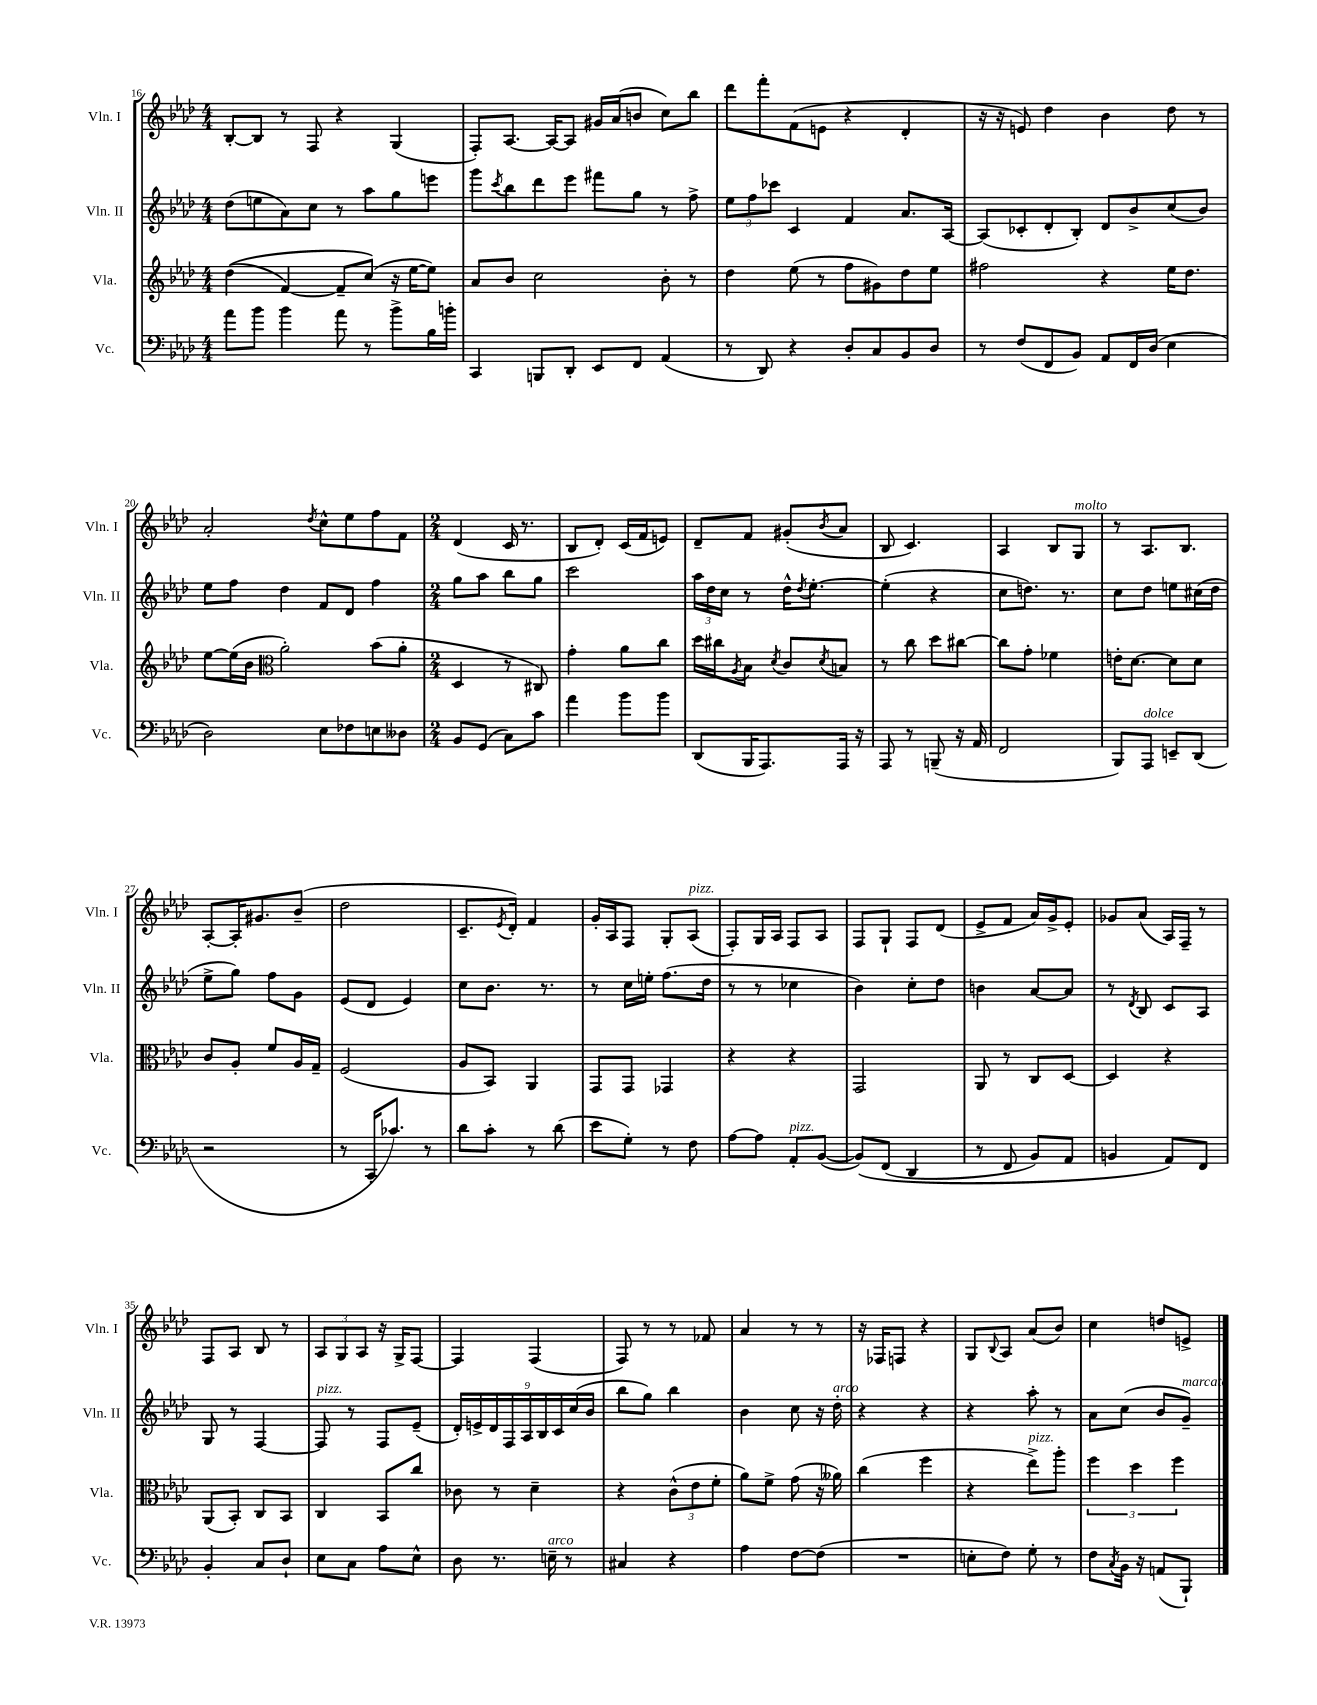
<<
\new StaffGroup <<
\new Staff = "s0" \with { instrumentName = "Vln. I" shortInstrumentName = "Vln. I" } {
    \clef treble \key aes \major \numericTimeSignature \time 4/4
    bes8~-. bes8 r8 f8 r4 g4( |
    f8-.) aes8.~ aes16~ aes8 gis'16 aes'16( b'8 c''8) bes''8 |
    des'''8 f'''8-. f'8( e'8 r4 des'4-. |
    r16 r16 e'8) des''4 bes'4 des''8 r8 |
    aes'2-. \acciaccatura { des''8 } c''8-^ ees''8 f''8 f'8 |
    \numericTimeSignature \time 2/4 des'4( c'16 r8. |
    bes8 des'8-.) c'16( f'16 e'8) |
    des'8-- f'8 gis'8-.( \acciaccatura { bes'8 } aes'8 |
    bes8 c'4.) |
    aes4 bes8 g8^\markup { \italic "molto" } |
    r8 aes8. bes8. |
    aes8~-. aes16-. gis'8. bes'8--( |
    des''2 |
    c'8.-- \acciaccatura { ees'8 } des'16-.) f'4 |
    g'16-. aes16 f8 g8-. aes8^\markup { \italic "pizz." }( |
    f8-.) g16 aes16 f8 aes8 |
    f8 g8-! f8 des'8( |
    ees'8-> f'8 aes'16) g'16-> ees'8-. |
    ges'8 aes'8( aes16) f16-- r8 |
    f8 aes8 bes8 r8 |
    \tuplet 3/2 { aes8 g8 aes8 } r16 g16-> f8~ |
    f4 f4( |
    f8) r8 r8 fes'8 |
    aes'4 r8 r8 |
    r16 fes16 f8 r4 |
    g8 \appoggiatura { bes8 } aes8 aes'8( bes'8) |
    c''4 d''8 e'8-> \bar "|." |
}
\new Staff = "s1" \with { instrumentName = "Vln. II" shortInstrumentName = "Vln. II" } {
    \clef treble \key aes \major \numericTimeSignature \time 4/4
    des''8( e''8 aes'8) c''8 r8 aes''8 g''8 e'''8 |
    g'''8 \acciaccatura { c'''8 } bes''8 des'''8 ees'''8 fis'''8 g''8 r8 f''8-> |
    \tuplet 3/2 { ees''8 f''8 ces'''8 } c'4 f'4 aes'8. aes16~ |
    aes8( ces'8-. des'8-. bes8-.) des'8 bes'8-> c''8( bes'8) |
    ees''8 f''8 des''4 f'8 des'8 f''4 |
    \numericTimeSignature \time 2/4 g''8 aes''8 bes''8 g''8 |
    c'''2 |
    \tuplet 3/2 { aes''16 des''16 c''16 } r8 des''16-^ \acciaccatura { des''8 } ees''8.~-. |
    ees''4-.( r4 |
    c''8 d''8.) r8. |
    c''8 des''8 e''8 cis''16( des''16 |
    ees''8-> g''8) f''8 g'8 |
    ees'8( des'8 ees'4) |
    c''8 bes'8. r8. |
    r8 c''16 e''16-. f''8.( des''16 |
    r8 r8 ces''4 |
    bes'4) c''8-. des''8 |
    b'4 aes'8~ aes'8 |
    r8 \acciaccatura { des'8 } bes8 c'8 aes8 |
    g8 r8 f4~ |
    f8^\markup { \italic "pizz." } r8 f8 ees'8--( |
    \tuplet 9/8 { des'16-.) e'16-> des'16 f16 aes16 bes16 c'16 c''16( bes'16 } |
    bes''8 g''8) bes''4 |
    bes'4 c''8 r16 des''16-.^\markup { \italic "arco" } |
    r4 r4 |
    r4 aes''8-. r8 |
    aes'8 c''8( bes'8 g'8--^\markup { \italic "marcato" }) \bar "|." |
}
\new Staff = "s2" \with { instrumentName = "Vla." shortInstrumentName = "Vla." } {
    \clef treble \key aes \major \numericTimeSignature \time 4/4
    des''4(\( f'4~) f'8-- c''8(\) r16 ees''16~ ees''8) |
    aes'8 bes'8 c''2 bes'8-. r8 |
    des''4 ees''8( r8 f''8 gis'8) des''8 ees''8 |
    fis''2 r4 ees''16 des''8. |
    ees''8~ ees''16( bes'16 \clef alto aes'2-.) bes'8( aes'8-. |
    \numericTimeSignature \time 2/4 des4 r8 cis8) |
    g'4-. aes'8 c''8 |
    des''16 cis''16 \acciaccatura { aes8 } bes8 \acciaccatura { des'8 } c'8 \acciaccatura { des'8 } b8 |
    r8 c''8 des''8 cis''8~ |
    cis''8 g'8-. fes'4 |
    e'16-. des'8.~ des'8 des'8 |
    c'8 aes8-. f'8 aes16 g16-- |
    f2( |
    aes8 bes,8) aes,4 |
    g,8 g,8 ges,4 |
    r4 r4 |
    g,2 |
    aes,8 r8 c8 des8~ |
    des4 r4 |
    aes,8( bes,8-.) c8 bes,8 |
    c4 bes,8 c''8 |
    ces'8 r8 des'4-- |
    r4 \tuplet 3/2 { c'8-^( ees'8 f'8-. } |
    aes'8) f'8-> g'8( r16 aeses'16) |
    c''4( f''4 |
    r4 ees''8->^\markup { \italic "pizz." }) aes''8-. |
    \tuplet 3/2 { f''4 des''4 f''4 } \bar "|." |
}
\new Staff = "s3" \with { instrumentName = "Vc." shortInstrumentName = "Vc." } {
    \clef bass \key aes \major \numericTimeSignature \time 4/4
    aes'8 bes'8 bes'4 aes'8 r8 bes'8-> bes16 b'16-. |
    c,4 b,,8 des,8-. ees,8 f,8 aes,4( |
    r8 des,8) r4 des8-. c8 bes,8 des8 |
    r8 f8( f,8 bes,8) aes,8 f,16 des16( ees4 |
    des2) ees8 fes8 e8 deses8 |
    \numericTimeSignature \time 2/4 bes,8 g,8( c8) c'8 |
    aes'4 bes'8 bes'8 |
    des,8( bes,,16 aes,,8.) aes,,16 r16 |
    aes,,8 r8 b,,8--( r16 aes,16 |
    f,2 |
    bes,,8) aes,,8^\markup { \italic "dolce" } e,8-- des,8( |
    r2 |
    r8 c,16-. ces'8.) r8 |
    des'8 c'8-. r8 des'8( |
    ees'8 g8-.) r8 f8 |
    aes8~ aes8 aes,8-.^\markup { \italic "pizz." } bes,8~( |
    bes,8)\( f,8( des,4 |
    r8 f,8 bes,8) aes,8 |
    b,4 aes,8\) f,8 |
    bes,4-. c8 des8-! |
    ees8 c8 aes8 ees8-^ |
    des8 r8. e16--^\markup { \italic "arco" } r8 |
    cis4 r4 |
    aes4 f8~ f8( |
    R2 |
    e8-. f8) g8-. r8 |
    f8 \acciaccatura { c8 } bes,16 r16 a,8( bes,,8-!) \bar "|." |
}
>>
>>
\layout { \context { \Score currentBarNumber = #16 } }
